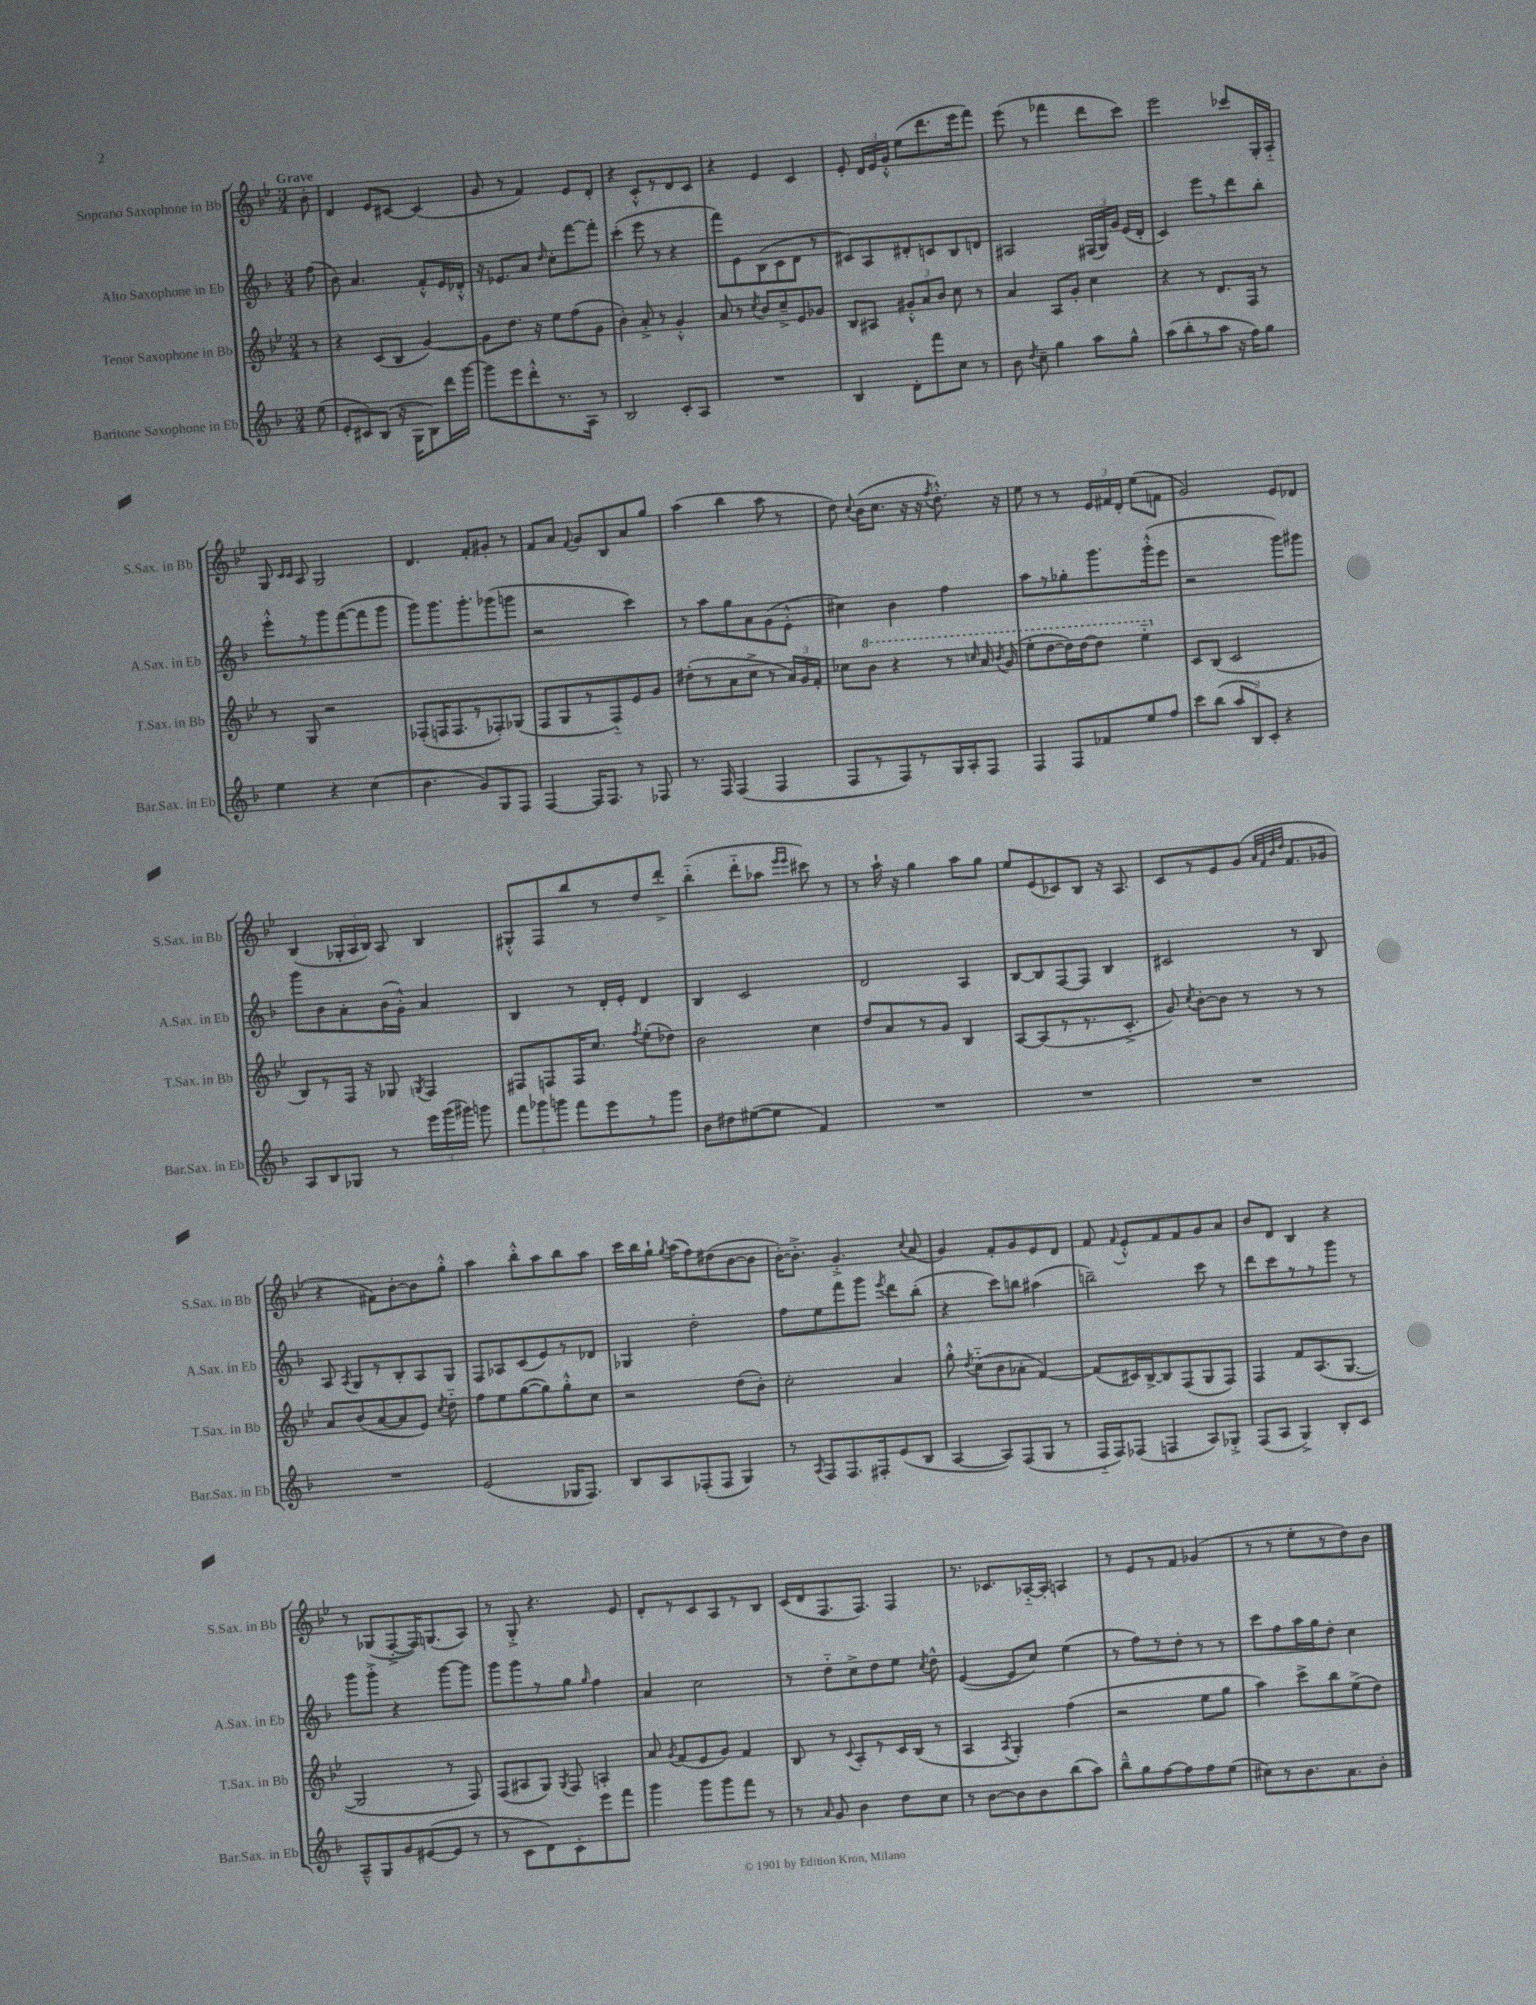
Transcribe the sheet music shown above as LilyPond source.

<<
\new StaffGroup <<
\new Staff = "s0" \with { instrumentName = "Soprano Saxophone in Bb" shortInstrumentName = "S.Sax. in Bb" } {
    \clef treble \key bes \major \numericTimeSignature \time 3/4 \partial 8 \tempo "Grave"
    \autoBeamOff bes'8-. |
    d'4 ees'8[ cis'8]~ cis'4( |
    g'8 r8 f'4) ees'8[ d'8]-. |
    r4 c'8[-.-^ r8 d'8 c'8] |
    r4 ees'4 c'4 |
    ees'8-. \tuplet 3/2 { d'16[ ees'16 g'16]-.-^ } ees''8[( d'''8. ees'''16 f'''8]) |
    ees'''8( r8 fes'''4 d'''8[ c'''8]) |
    ees'''2 ces'''8[ g16-. a16]-_ |
    g8 \grace { c'16[ c'16] } a8 g2 |
    d'4. f'8[-. gis'8]-. r8 |
    f'8[ a'8] \appoggiatura { f'8 } g'8[ bes8 a'8 g''8] |
    a''4( bes''4 a''8 r8 |
    d''8) \appoggiatura { c''8 } bes'16[( c''8.] r16 r16 \acciaccatura { f''8 } d''8.-.-^) r16 |
    ees''8 r8 r8 \tuplet 3/2 { ees'16[ fis'16 d'16]-. } ees''8[( f'8] |
    g'2) ees'8[ des'8] |
    bes4( \tuplet 3/2 { ges16[-. a16 bes16]) } a8 bes4 |
    gis8[-.-^ f8 bes''8 r8 d''8 d'''8]-.-> |
    bes''4-_( d'''8[-_ aes''8] \grace { ees'''16[ ees'''16] } cis'''8) r8 |
    r8 a''16-! r16 g''4 a''8[ g''8] |
    ees''8[ ees'8( ces'8) bes8] r16 a8. |
    c'8[ r8 ees'8 g'8]( \grace { a'32[ f'32 bes'32 d''32] } f'8.[ ges'16] |
    r4 fis'8[) bes'8~-. bes'8 g''8]-.-^ |
    a''4 bes''8[-.-^ a''8 bes''8 a''8] |
    c'''16[ bes''16 g''16]-! \acciaccatura { g''8 } a''16[( f''8) dis''8( bes'8~ bes'8] |
    bes'16[~-.) bes'8.]-.-> g'4.-.-> \appoggiatura { c''8 } a'8( |
    g'4) f'8[-. g'8 ees'8 d'8] |
    f'8 \appoggiatura { f'8 } ees'8[-.-^ f'8 f'8 g'8 a'8] |
    bes'8[ d'8] bes4 r4 |
    r8 ges8[( f8~-.-> f16) g8.( a8]) |
    r8 g8-.-> r4. ees'8 |
    d'8[-. r8 c'8 a8 r8 bes8] |
    c'16[( d'16 f8. f8.]) f4 |
    r8. ces'8.[ aes16~-_ aes16]-. a4 |
    r8 ees'8[ r8 f'8] ges'4( |
    r8 r8 ees''8[-. r8 d''8) bes'8] \bar "|." |
}
\new Staff = "s1" \with { instrumentName = "Alto Saxophone in Eb" shortInstrumentName = "A.Sax. in Eb" } {
    \clef treble \key f \major \numericTimeSignature \time 3/4 \partial 8
    \autoBeamOff f''8( |
    bes'8) a'4. f'8[-.-^ e'16 des'16]-.-^ |
    r16 ees'8.[ a'8] \grace { d''16 } c''8[-. f'''8~ f'''8]-. |
    c'''4-.( e'''8 r8 r4 |
    f'''8[) e'8 bes8( c'8 d'8] r8 |
    cis'8[) a8 dis'8-. c'8 bes8 d'8] |
    ais2 \tuplet 3/2 { fis16[( g16) g'16] } e'16[( d'16]-. |
    c'4) e'''8[ r8 d'''8 bes''8]-. |
    e'''8[-.-^ r8 g'''8 f'''8~( f'''8 g'''8] |
    g'''8[) g'''8. g'''8.-. ges'''8( g'''8] |
    r2 c'''4) |
    r8 a''8[ g''8 a'8 g'8( e'8]-.-^ |
    cis''4) bes'4 f''4 |
    a''8[ r8 ges''8-. g'''8. g'''16-.-^( e'''8] |
    r2 g'''8[) gis'''8] |
    g'''8[ bes'8 a'8-. bes'16( g'16]-.-^) a'4 |
    bes4 r8 d'16[-. e'16]-. d'4 |
    bes4 c'2 |
    d'2 a4 |
    bes8[~ bes8 f8~ f8] bes4 |
    cis'2 r8 bes8 |
    a8 \acciaccatura { a8 } g8[ r8 bes8-. a8 g8] |
    f8[ aes8 c'8( e'8) r8 des'8] |
    ges4 d''2-. |
    f''8[ e''8 f'''8 g'''8] \acciaccatura { e'''8 } d'''8[ bes''8]-.( |
    r4 c'''8[) b''8] ais''4( |
    b''2--) c'''8 r8 |
    d'''8[ c'''8 r8 r8 g'''8] r8 |
    g'''8[ g'''8]-.-> r4 g'''8[~ g'''8] |
    g'''8[ g'''8 r8 g''8] \grace { g''16 } f''4 |
    a'4 c''2 |
    r8 d''8[-_ c''8-> d''8 e''8] \acciaccatura { c''8 } d''8-^ |
    e'4~( e'8[ c''8]) e''4( |
    r8 f''8[) r8 d''8]-. r8 r8 |
    c'''8[ f''8 a''16 g''16 d''8]-. c''4 \bar "|." |
}
\new Staff = "s2" \with { instrumentName = "Tenor Saxophone in Bb" shortInstrumentName = "T.Sax. in Bb" } {
    \clef treble \key bes \major \numericTimeSignature \time 3/4 \partial 8
    \autoBeamOff r8 |
    r4 c'8[( bes8] g'4~) |
    g'8[ d''8.] r16 ees''8[ f''8( g'8] |
    bes'4-.) a'8-.-> r8 g'4-.-^ |
    a'8 r8 \acciaccatura { c''8 } bes'8[ c''8---> ees'8 ges'8] |
    bes8[ ais8] \tuplet 3/2 { gis'8[-.-^ a'8 bes'8] } c''8 r8 |
    a'4 a8[ g'8]-. c''4 |
    r4 r8 d'8.[ f16] r8 |
    r8 g8 r2 |
    fes8[-.( f16 f8. r8 fes8-.) ges8]( |
    f8[ g8 r8 f8-_) ees'8 g'8] |
    dis''8[-.( r8 a'8 c''8]-> r8 \tuplet 3/2 { a'16[) g'16 f'16]-. } |
    ces''8[ \ottava #1 bes''8] r4 r8 \grace { c'''!16 } a''16 \acciaccatura { bes''8 } g''16( |
    ees'''8[-. d'''8~ d'''16) d'''16~ d'''8] ees'''4-_ \ottava #0 |
    c'8[ bes8]( c'2 |
    bes8[) r8 f16] r16 ges8 \acciaccatura { g8 } f4 |
    fis8[ f8 f16 c''8.] \acciaccatura { f''8 } ees''8[-.( des''8]) |
    bes'2 c''4 |
    d''8[ a'8 r8 g'8] bes4 |
    a8[~ a8( r8 r8. c'8.]-.-> |
    g'8) \acciaccatura { c''8 } bes'8[~-. bes'8] r8 r8 r8 |
    a'8[ bes'8( a'8~ a'8 ees'8]) \acciaccatura { c''8 } d''8-_ |
    f''8[ ees''8 g''8~( g''8) g''8-.-^ c''8] |
    r2 d''8[( bes'8]-.) |
    c''2-. a'4 |
    g''8-.-^ \acciaccatura { d''8 } c''8[-_( bes'8 aes'8]-. f'4~) |
    f'8[( cis'16) bes16~-> bes8 f8( g8 f8]) |
    f4 f'8[ a8.( g8.]~ |
    g2 r8 f8) |
    f8[( ais8 g8]) \acciaccatura { g8 } f8 a4-. |
    a'8 \acciaccatura { g'8 } f'8[( ees'8 g'8]) f'4 |
    bes8 r8 \appoggiatura { c'8 } a8[-. r8 c'16 bes16]( r8 |
    a4 \acciaccatura { a8 } g4-.) f''4( |
    r2 ees''8[ g''8] |
    a''4) c'''8[-> bes''8 ees''8->( d''8]) \bar "|." |
}
\new Staff = "s3" \with { instrumentName = "Baritone Saxophone in Eb" shortInstrumentName = "Bar.Sax. in Eb" } {
    \clef treble \key f \major \numericTimeSignature \time 3/4 \partial 8
    \autoBeamOff e''8( |
    e'8[-. cis'8) bes8]( r16 g16[ bes8) d'''16 g'''16]~ |
    g'''8[ e'''8 d'''8-.-^ r8. a16] r8 |
    bes2 c'8[-. a8] |
    R2. |
    bes4 d'8[-. f'''8 c''8] r8 |
    bes'8 \acciaccatura { d''8 } c''8-- g''4 a''8[ g''8]-^ |
    a''8[( bes''8-. r8 a''8] r16 f''16[) g''8] |
    e''4 r4 c''4( |
    bes'4. g'8[) g8 f8] |
    f4~ f16[ f8.] r8 fes8 |
    r8. f16 f4( f4 |
    f8[ r8 f8) r8 g16 a16-. f8] |
    f4 f8[ fes'8 e''8 f''8] |
    c'''8[ bes''8]( \tuplet 3/2 { a''8[ bes8) c'8]-. } r4 |
    a8[ bes8 ges8] r8 \tuplet 3/2 { e'''16[ g'''16( gis'''16]) } g'''8 |
    \tuplet 3/2 { f'''8[ ges'''8 g'''8] } f'''8[ e'''8 r8 g'''8] |
    bes'8[ dis''8 eis''8~( eis''8] f'4) |
    R2. |
    R2. |
    R2. |
    R2. |
    e'2( ges16[ f8.]) |
    bes8[ a8 fes8-.( fes8] g4) |
    r8 \acciaccatura { a8 } f8[ f8. fis16-. e'8( bes8] |
    a4~ a8[) f8( g8] r8 |
    f16[-_ f16) fes8]( f4 a8[) ges8]-.-> |
    f8[( a8] g4->) bes8[-. c'8] |
    a8[---^ g8 g'8 eis'8~( eis'8] r8 |
    r8 c'8[ d'8) c'8-. e'''8 f'''8] |
    g'''4 g'''8[ g'''8 f'''8] r8 |
    r8 \grace { a'16 } g'8 bes'4 d''8[ c''8] |
    r8 bes'8[~ bes'8 bes'8 bes''8( a''8]) |
    bes''8[---^ g''8 f''8~ f''8 f''8 e''8]( |
    cis''8[) r8 bes'8. a'8. bes'8]-. \bar "|." |
}
>>
>>
\layout { \context { \Score \remove "Bar_number_engraver" } }
